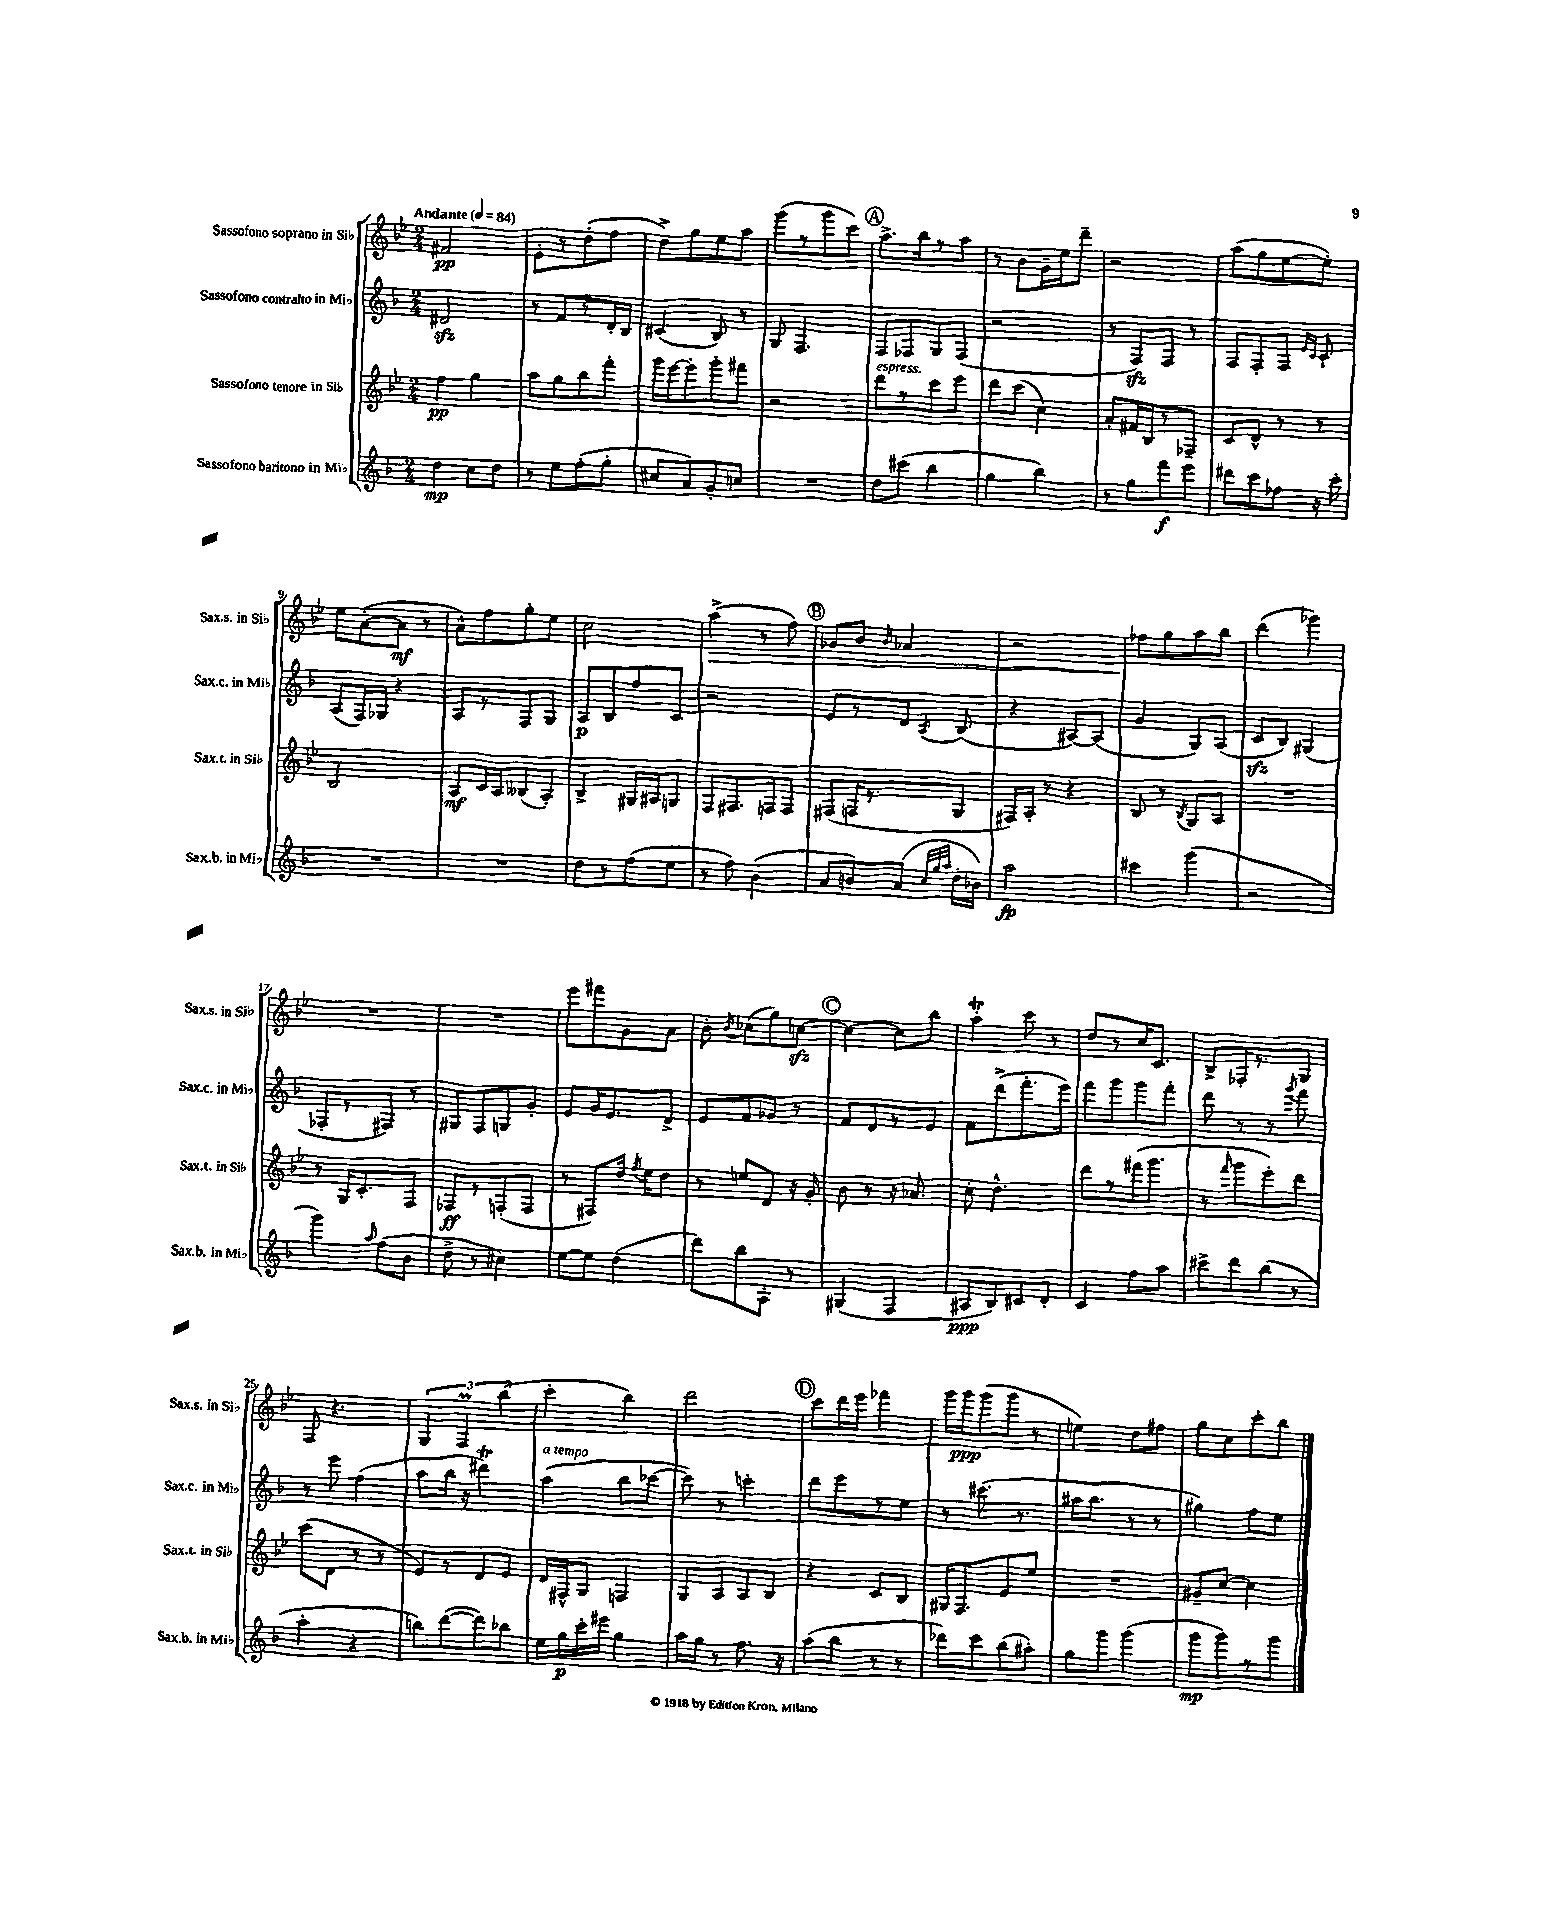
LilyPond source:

<<
\new StaffGroup <<
\new Staff = "s0" \with { instrumentName = "Sassofono soprano in Sib" shortInstrumentName = "Sax.s. in Sib" } {
    \clef treble \key bes \major \numericTimeSignature \time 2/4 \tempo "Andante" 4 = 84
    \autoBeamOff fis'2\pp |
    ees'8[-. r8 d''8-.( f''8] |
    d''8[->) g''8 ees''8 a''8] |
    g'''8[( r8 g'''8 c'''8]) |
    \mark \markup { \circle "A" } a''8.[-> bes''16 r8 a''8] |
    r8 bes'8[ g'16-- ees''16 d'''8]-- |
    r2 |
    a''8[( g''8 ees''8~ ees''8]-.) |
    ees''8[ a'8~-.( a'8]\mf r8 |
    a'8[-^) f''8 g''8-. ees''8] |
    c''2 |
    a''4->\>( r8 f''8) |
    \mark \markup { \circle "B" } ges'8[ bes'8] \grace { bes'16 } aes'4 |
    r2 |
    fes''8[\! g''8 a''8 bes''8] |
    d'''4( ges'''4) |
    R2 |
    R2 |
    ees'''8[ fis'''8 g'8 a'8] |
    bes'8-. \acciaccatura { bes'8 } ces''8[( g''8) c''8]~\sfz |
    \mark \markup { \circle "C" } c''4~ c''8[ bes''8] |
    a''4-.\trill c'''8 r8 |
    d''8[ r8 c''16 c'8.] |
    bes8[-> fes16-. r8. g8] |
    f8 r4. |
    \tuplet 3/2 { g4 f4\prall bes''4( } |
    c'''4-. bes''4) |
    d'''2 |
    \mark \markup { \circle "D" } c'''8[ d'''16 ees'''16] fes'''4 |
    g'''16[ g'''16\ppp g'''8( g'''8] r8 |
    e''4) d''8[ fis''8] |
    g''8[ c''8 c'''8-. bes''8] \bar "|." |
}
\new Staff = "s1" \with { instrumentName = "Sassofono contralto in Mib" shortInstrumentName = "Sax.c. in Mib" } {
    \clef treble \key f \major \numericTimeSignature \time 2/4
    \autoBeamOff dis'2\sfz |
    r8 f'8[ r8 d'16-. bes16] |
    cis'4( bes8) r8 |
    g8 f4. |
    \mark \markup { \circle "A" } f8[ fes8 g8 fes8]( |
    r2 |
    r8 f8[\sfz) f8] r8 |
    f8[ f8-. f8] \grace { e'16[ c'16] } c'8-! |
    a8[( f16) ges16] r4 |
    a8[ r8 f8 g8] |
    a8[\p bes8 f''8 c'8] |
    r2 |
    \mark \markup { \circle "B" } e'8[ r8 d'8] \acciaccatura { a8 } bes8( |
    r4 ais8[~) ais8]( |
    g'4 g8[) a8]( |
    c'8[\sfz bes8]) gis4( |
    fes8[-. r8 fis8]) r8 |
    gis8[ f8 g8 g'8]-. |
    e'8[ g'16 e'8. d'8]-> |
    e'8[ f'8 ges'8] r8 |
    \mark \markup { \circle "C" } f'8[ d'8 r8 e'8] |
    f'8[ d'''8->( f'''8.-. e'''16]) |
    f'''8[ g'''8 g'''8 f'''8]-. |
    d'''8 r8 r8 \acciaccatura { g'''8 } f'''8 |
    r8 e'''8 f''4( |
    a''8[ bes''16] r16 dis'''4\trill) |
    a''4^\markup { \italic "a tempo" }( bes''8[ ces'''8]~ |
    ces'''8) r8 c'''4-. |
    \mark \markup { \circle "D" } d'''8[ e'''8 r8 e''8] |
    r8 cis'''8.( r8. |
    ais''16[ bes''8.] r8 r8 |
    gis''4) f''8[ e''8] \bar "|." |
}
\new Staff = "s2" \with { instrumentName = "Sassofono tenore in Sib" shortInstrumentName = "Sax.t. in Sib" } {
    \clef treble \key bes \major \numericTimeSignature \time 2/4
    \autoBeamOff f''4\pp g''4 |
    a''8[ g''8 bes''8 f'''8]-. |
    g'''16[ ees'''16~ ees'''8-. g'''8-. fis'''8] |
    r2 |
    \mark \markup { \circle "A" } d'''8[^\markup { \italic "espress." } r8 c'''8 ees'''8] |
    d'''8[ c'''8]( c''4) |
    a'8[-. fis'16 bes16 r8 fes8]-- |
    c'8[ d'8]-^ r8 r8 |
    bes2 |
    a8[\mf c'16 a16 beses8( a8]-.) |
    bes4-> gis16[ ais16 g8] |
    f8[ fis8. f16 f8] |
    \mark \markup { \circle "B" } fis8[( f16 r8. g8] |
    fis16[) a16]-. r8 r4 |
    bes8 r8 \acciaccatura { bes8 } g8[ a8] |
    R2 |
    r8 g16[ c'8.-. f8] |
    fes8[\ff r8 f8-.( f8] |
    r8 fis8[) d''16] \acciaccatura { f''8 } ees''16[ d''8] |
    r8 e''8[ d'8] r16 g'16-. |
    \mark \markup { \circle "C" } bes'8 r8 r16 aes'8. |
    c''8-. d''4.-^ |
    d'''8[ r8 fis'''16( g'''8.] |
    r8 \grace { f'''16 } g'''8[ ees'''8-.) d'''8] |
    c'''8[( d'8] r8 r8 |
    ees'8[) r8 d'8 ees'8] |
    d'16[ fis16-^ g8] f4 |
    g8[ a8 a8 bes8] |
    \mark \markup { \circle "D" } r4 c'8[ bes8] |
    gis16[ f8. ees'8 ees''8] |
    R2 |
    gis'8[-- c''8]~ c''4 \bar "|." |
}
\new Staff = "s3" \with { instrumentName = "Sassofono baritono in Mib" shortInstrumentName = "Sax.b. in Mib" } {
    \clef treble \key f \major \numericTimeSignature \time 2/4
    \autoBeamOff d''4\mp c''8[ d''8] |
    r8 e''8[ f''8-.( g''8]-. |
    cis''8[ a'8) g'8-. c''8] |
    R2 |
    \mark \markup { \circle "A" } d''8[ cis'''8]( bes''4 |
    g''4 bes''4) |
    r8 g''8[ f'''8\f e'''8] |
    dis'''8[ c'''8 fes''8] r16 c'''16-. |
    R2 |
    R2 |
    d''8[ r8 f''8( e''8] |
    r8 f''8) bes'4( |
    \mark \markup { \circle "B" } a'8[ b'8) a'8]( \grace { c''32[ g''32 a''32] } d''16[-. bes'16]) |
    a''2\fp |
    cis'''4 g'''4( |
    r2 |
    g'''4) \grace { a''16 } f''8[( bes'8] |
    d''8-> r8 cis''4) |
    e''8[~ e''8] d''4( |
    d'''8[) bes''8 a8]-. r8 |
    \mark \markup { \circle "C" } gis4( f4 |
    ais8[\ppp bes8) cis'8 d'8]-. |
    c'4 f''8[ a''8] |
    cis'''8[-> d'''8 bes''8]( r8 |
    a''4-. r4 |
    b''8[) d'''8~( d'''8) bes''8] |
    e''16[ g''16\p c'''16-. eis'''16] g''4 |
    a''16[ g''16] r8 f''8. r16 |
    \mark \markup { \circle "D" } a''8[( bes''8] r8 r8 |
    des'''8[) c'''8 bes''8( ais''8]-.) |
    g''8[ g'''8] g'''4( |
    g'''8[\mp g'''8) r8 g'''8] \bar "|." |
}
>>
>>
